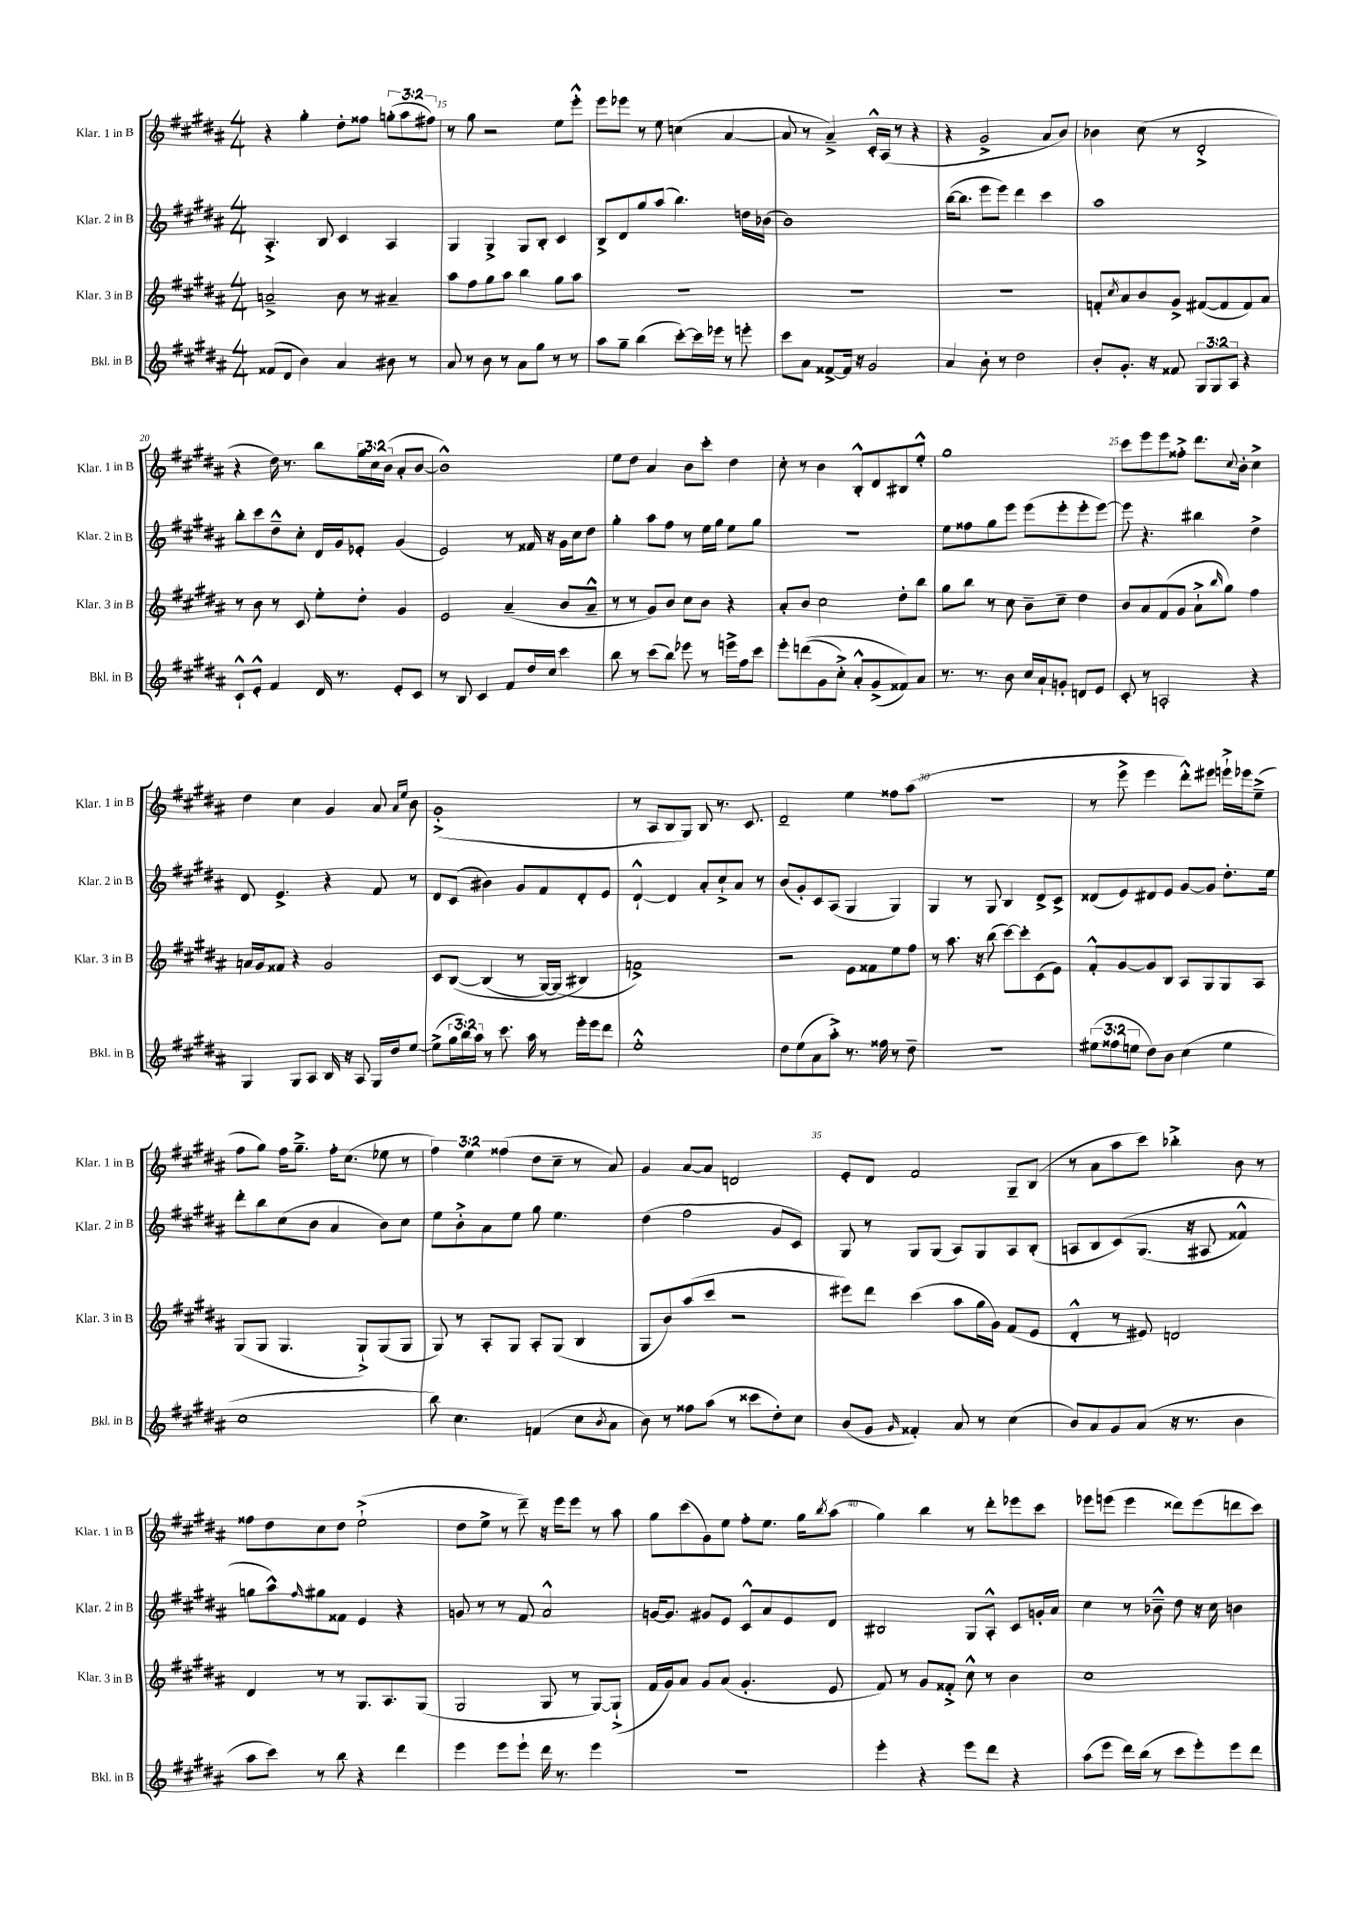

**kern	**kern	**kern	**kern
*staff4	*staff3	*staff2	*staff1
*clefG2	*clefG2	*clefG2	*clefG2
*k[f#c#g#d#a#]	*k[f#c#g#d#a#]	*k[f#c#g#d#a#]	*k[f#c#g#d#a#]
*M4/4	*M4/4	*M4/4	*M4/4
(8f##	2a~^	4.A#'^	4r
8d#	.	.	.
4b)	.	.	4gg#'
.	.	8B	.
4a#	8b	4c#	8dd#'
.	8r	.	8ff##
8b#	4a#~	4A#	(12gg'
.	.	.	12aa#
8r	.	.	.
.	.	.	12ff#)
=	=	=	=
8a#	8aa#	4G#	8r
8r	8ff#	.	8gg#
8b	8gg#	4G#^	2r
8r	8aa#	.	.
8a#	4bb	8G#	.
8gg#	.	8B'	.
8r	8gg#	4c#	8ee
8r	8aa#	.	8eee'^^
=	=	=	=
8aa#	1r	8B^	8eee
8gg#~	.	8d#	8eee-
(4bb	.	8gg#	8r
.	.	(8aa#	8ee
[8ccc#')	.	4.bb)	(4cc
16ccc#]	.	.	.
16eee-	.	.	.
8r	.	.	[4a#
8eee'	.	16dd	.
.	.	(16b-	.
=	=	=	=
8ccc#	1r	1b)	8a#]
8a#	.	.	8r
[8f##^	.	.	4a#~^)
16f##]	.	.	.
16r	.	.	.
2g#	.	.	16c#'^^
.	.	.	(16A#
.	.	.	8r
.	.	.	4r
=	=	=	=
4a#	1r	([16bb	4r
.	.	8.bb]	.
8b'	.	8eee	2g#^
8r	.	8eee)	.
2dd#	.	4ddd#	.
.	.	4ccc#	8a#
.	.	.	8b)
=	=	=	=
8b'	8f'	1aa#	4b-
.	8qcc#	.	.
8.g#'	8a#	.	.
.	8b	.	(8cc#
16r	.	.	.
8f##	8g#^	.	8r
12G#	([8f#	.	2d#'^
12G#	.	.	.
.	8f#]	.	.
12A#	.	.	.
4r	8f#)	.	.
.	8a#	.	.
=	=	=	=
8c#`^^	8r	8bb'	4r
8e'^^	8b	8ccc#	.
4f#	8r	8dd#~^^	16dd#)
.	.	.	8.r
.	8c#	8cc#'	.
16d#	8ee'	16d#	8bb
8.r	.	16g#	.
.	8dd#'	8e-'	24gg#
.	.	.	24cc#
.	.	.	(24b
8e'	4g#	(4g#	8a#'
8c#	.	.	[8b
=	=	=	=
8r	2e	2e)	1b^^])
8B	.	.	.
4c#	.	.	.
8f#	(4a#~	8r	.
16dd#	.	16f##	.
16cc#	.	16r	.
4ccc#	8b	16g#	.
.	.	16cc#	.
.	8a#~^^	8dd#	.
=	=	=	=
8bb	8r	4gg#'	8ee
8r	8r	.	8dd#
(8ccc#	8g#)	8aa#	4a#
8bb)	8b	8ff#	.
8eee-	8cc#	8r	8b
8r	8b	16ee	8ccc#'
.	.	16gg#	.
16eee^	4r	8ee	4dd#
16ff#	.	.	.
8ccc#	.	8gg#	.
=	=	=	=
8eee'	8a#'	1r	8cc#'
&((8ddd	8b	.	8r
8g#	2cc#	.	4b
8cc#'^)	.	.	.
8a#'^^	.	.	8B'^^
(8g#^	.	.	8d#
8f##)&)	8dd#'	.	8B#
8a#	8bb	.	8ee'^^
=	=	=	=
8.r	8gg#	8ee	1gg#
.	8bb	8ff##	.
8.r	.	.	.
.	8r	8gg#	.
8b	8cc#	8eee	.
16cc#	8b~	(8eee	.
16a#`	.	.	.
8g'	8cc#~	8eee'	.
8d	4dd#	8eee'	.
8e	.	[8eee)	.
=	=	=	=
8c#'	8b	8eee]	8ccc#
8r	8a#	4.r	8eee
2A'	(8f#	.	8eee
.	8g#	.	8ff##'^
.	8a#`^	4bb#	8.ddd#
.	16qqbb	.	.
.	8gg#)	.	.
.	.	.	8qqcc#
.	.	.	16b'
4r	4ff#	4dd#^	4cc#^
=	=	=	=
4G#	16a	8d#	4dd#
.	16g#	.	.
.	8f##	4.e^	.
8G#	4r	.	4cc#
8A#	.	.	.
16B	2g#	4r	4g#
16r	.	.	.
8A#	.	.	.
16G#	.	8f#	8a#
16dd#	.	.	.
.	.	.	16qqa#
.	.	.	16qqee
[8ee	.	8r	8b
=	=	=	=
(8ee^]	8c#	8d#	(1g#'^
24gg#	&([8B	(8c#	.
24bb)	.	.	.
24aa#	.	.	.
8r	(4B]	4b#)	.
8.ccc#	.	.	.
.	8r	8g#	.
16aa#	.	.	.
8r	[16G#)	8f#	.
.	(16G#]	.	.
16eee'	4B#&)	8d#'	.
16eee	.	.	.
8ddd#	.	8e	.
=	=	=	=
1ee'^^	1f^)	[4d#`^^	8r
.	.	.	8A#
.	.	4d#]	8B
.	.	.	8G#)
.	.	8a#'	8B
.	.	8cc#`^	8.r
.	.	8a#	.
.	.	.	8.c#
.	.	8r	.
=	=	=	=
8dd#	2r	(8b	2d#~
(8ee	.	8g#')	.
8a#	.	8c#	.
8aa#'^)	.	(8A#	.
8.r	8e	4G#	4ee
.	8f##	.	.
16ff##	.	.	.
8r	8ee	4G#)	8ff##
8dd#~	8ff#	.	(8aa#
=	=	=	=
1r	8r	4G#	1r
.	8.aa#	.	.
.	.	8r	.
.	16r	.	.
.	(8bb	8G#	.
.	[8ccc#)	4B	.
.	8ccc#']	.	.
.	(8c#	8d#^	.
.	8e)	8c#^	.
=	=	=	=
(12ee#	8f#'^^	(8d##	8r
12ff##	.	.	.
.	[8g#	8e)	8eee^
12ee	.	.	.
8dd#)	8g#]	8d#	4eee
8b	8B	8e	.
(4cc#	8A#	[8g#	8ddd#'^^)
.	8G#	8g#]	8eee#
4ee	8G#	8.dd#'	16eee`^
.	.	.	16eee-
.	8A#	.	(8ee~^
.	.	16ee	.
=	=	=	=
1cc#	(8G#	8ddd#'	8ff#
.	8G#	8bb	8gg#)
.	4.G#	(8cc#	16ff#
.	.	.	8.gg#~^
.	.	8b	.
.	.	4a#	16ff#'
.	.	.	(8.cc#
.	8G#`^)	.	.
.	(8G#	8b)	8ee-
.	8G#	8cc#	8r
=	=	=	=
8bb)	8G#)	8ee	6ff#)
4.cc#	8r	8b'^	.
.	.	.	6ee
.	8A#'	8a#	.
.	.	.	(6ff##
.	8G#	8ee	.
(4f	8A#'	8gg#	8dd#
.	(8G#	4.ee	8cc#~
8cc#	4B	.	8r
8qb	.	.	.
8a#	.	.	8a#)
=	=	=	=
8b)	8G#	(4dd#	4g#
8r	8b)	.	.
8ff##	(8aa#	2ff#	[8a#
(8aa#	8ccc#	.	8a#]
8r	2r	.	2d
8ccc##	.	.	.
8dd#')	.	8g#	.
8cc#	.	8c#)	.
=	=	=	=
(8b	8eee#)	8G#	8e'
8g#	8ddd#	8r	8d#
16qqg#	.	.	.
4f##')	(4ccc#	8G#	2f#
.	.	(8G#	.
8a#	8aa#	8A#)	.
8r	16gg#	8G#	.
.	16g#)	.	.
(4cc#	(8f#	8A#	8G#~
.	8e	(8B'	(8B
=	=	=	=
8b)	4d#'^^	8A	8r
8a#	.	8B	8a#
8g#	8r	&(8c#)	8aa#
(8a#	8e#)	(8.G#	8ccc#)
16r	2d	.	4bb-'^
8.r	.	16r	.
.	.	8A#	.
4b	.	4f##^^)	8b
.	.	.	8r
=	=	=	=
8aa#	4d#	8gg	8ff##
8ccc#)	.	8aa#^^&)	8dd#
.	.	16qqff#	.
8r	8r	8gg#	8cc#
8bb	8r	8f##	8dd#
4r	8.G#	4e	(2ee`^
.	8.A#	.	.
4ddd#	.	4r	.
.	(8G#	.	.
=	=	=	=
4eee	2G#	8g	8dd#
.	.	8r	8ee^
8eee	.	8r	8r
8eee`	.	8f#	8ddd#~)
16ddd#	8G#	2a#^^	16r
8.r	.	.	16eee
.	8r	.	8eee
4eee	[8G#)	.	8r
.	(8G#`^]	.	8aa#
=	=	=	=
1r	16f#	[16g	8gg#
.	16g#)	8.g]	.
.	8a#	.	(8ccc#
.	8g#	8g#	8g#)
.	(8a#	8e	8ee
.	4.g#'	8c#^^	8ff#'
.	.	8a#	8.ee
.	.	8e	.
.	.	.	16gg#
.	.	.	8qbb
.	8e	8d#	(8aa#
=	=	=	=
4eee'	8f#)	2B#	4gg#)
.	8r	.	.
4r	8g#	.	4bb
.	8f##'^	.	.
8eee	8cc#^^	8G#	8r
8ddd#	8r	8A#'^^	8ddd#'
4r	4b	8c#	8eee-
.	.	16g'	8ccc#
.	.	16a#	.
=	=	=	=
(8aa#	1cc#	4cc#	8eee-
8eee	.	.	(8eee
16ddd#)	.	8r	4eee
(16bb	.	.	.
8r	.	8b-~^^	.
8ccc#	.	8dd#	8ddd##)
8eee')	.	16r	(8eee
.	.	16cc#	.
8eee	.	4b	8ddd
8ddd#	.	.	8ccc#)
==	==	==	==
*-	*-	*-	*-
